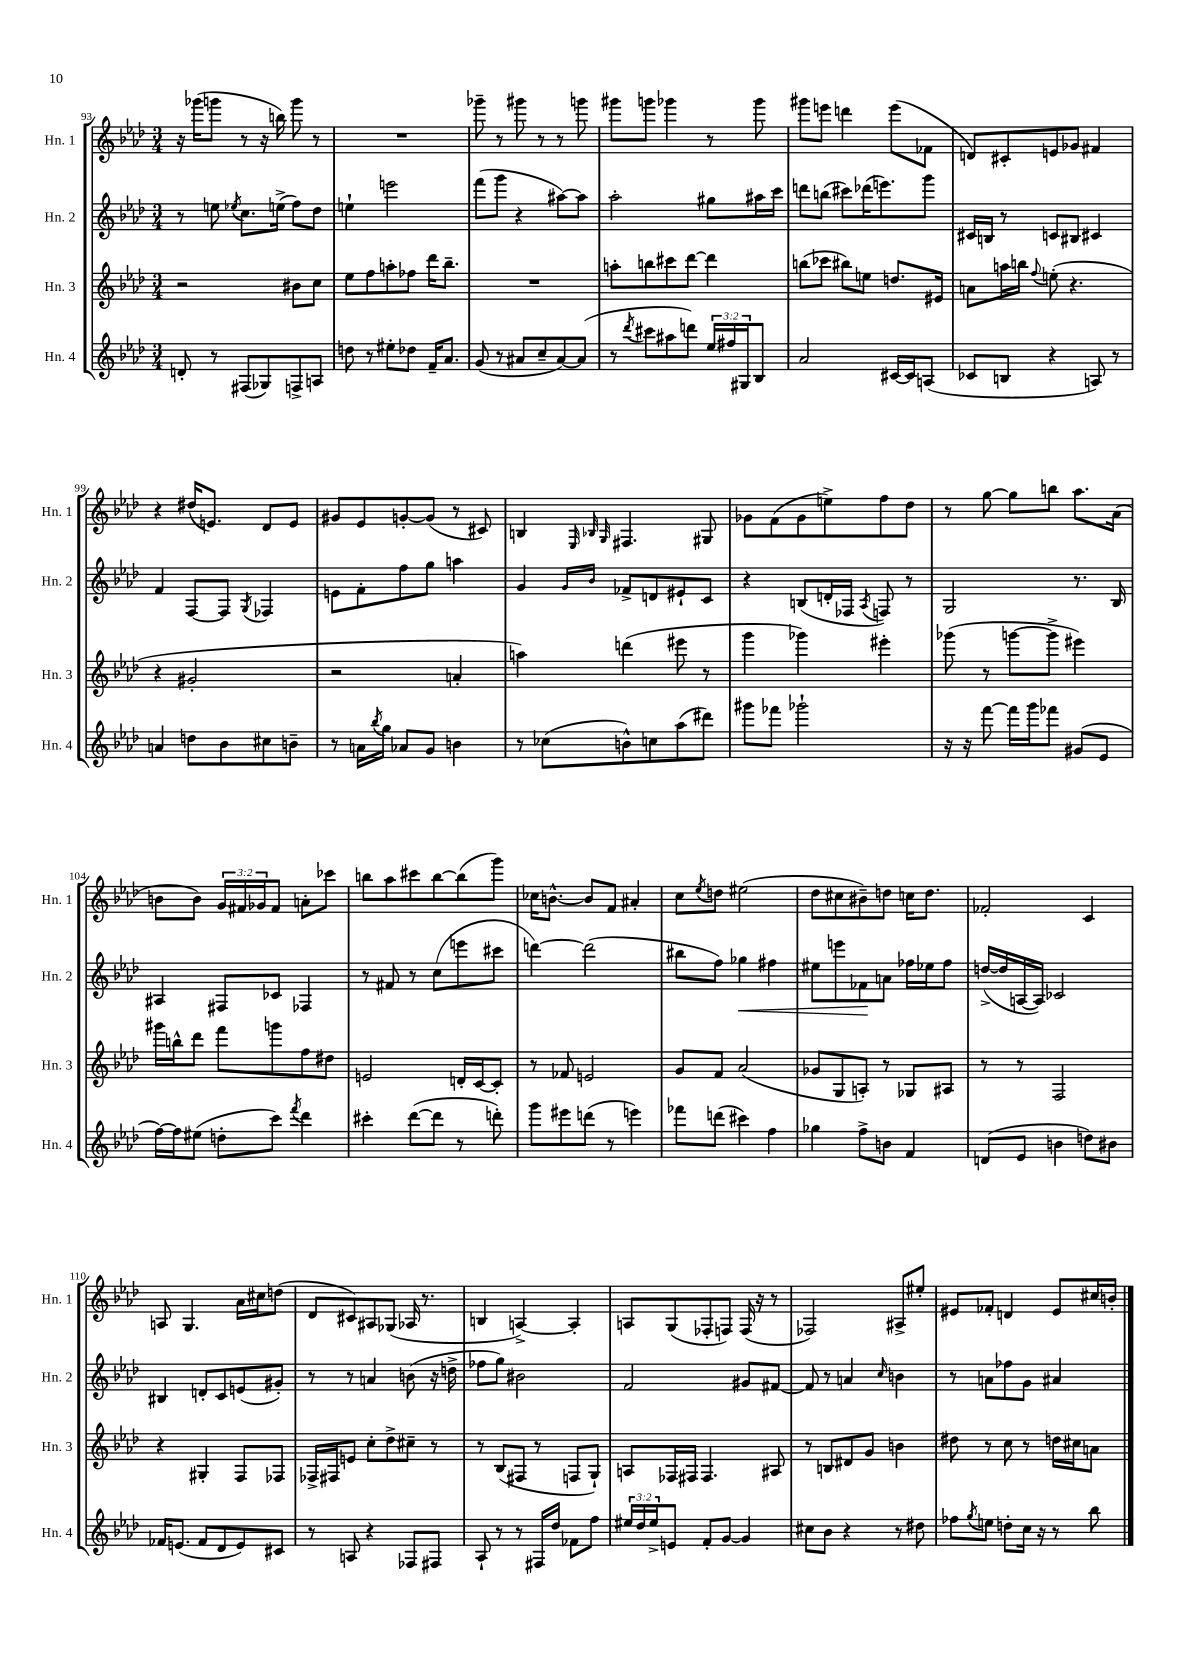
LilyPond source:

<<
\new StaffGroup <<
\new Staff = "s0" \with { instrumentName = "Hn. 1" shortInstrumentName = "Hn. 1" } {
    \clef treble \key aes \major \numericTimeSignature \time 3/4 \override Staff.TupletNumber.text = #tuplet-number::calc-fraction-text
    r16 ges'''16( g'''8 r8 r16 b''16) g'''8 r8 |
    R2. |
    ges'''8-- r8 gis'''8 r8 r8 g'''8 |
    gis'''8 g'''8 ges'''4 r8 ges'''8 |
    gis'''8 e'''8 d'''4 e'''8( fes'8 |
    d'8) cis'8-. e'8 ges'8 fis'4 |
    r4 dis''16( e'8.) des'8 e'8 |
    gis'8 ees'8 g'8~-. g'8( r8 cis'8) |
    b4 \grace { ees32 bes32 g32 } fis4. gis8 |
    ges'8 f'8( ges'8 e''8->) f''8 des''8 |
    r8 g''8~ g''8 b''8 aes''8. aes'16( |
    b'8 b'8) \tuplet 3/2 { g'16 fis'16 ges'16 } fis'8 a'8-. ces'''8 |
    b''8 aes''8 cis'''8 b''8~ b''8( g'''8) |
    ces''16 b'8.~-^ b'8 f'8 ais'4-. |
    c''8 \acciaccatura { ees''8 } d''8 eis''2( |
    des''8 cis''8 bis'8--) d''8 c''16 d''8. |
    fes'2-. c'4 |
    a8 g4. aes'16 cis''16 d''8( |
    des'8 cis'8) ais8 ges8( aes16 r8. |
    b4 a4~->) a4-. |
    a8 g8( fes8-. f8) f16( r16 r8 |
    fes2) ais8-> eis''8-. |
    eis'8 fes'8-. d'4 eis'8 cis''16 b'16-. \bar "|." |
}
\new Staff = "s1" \with { instrumentName = "Hn. 2" shortInstrumentName = "Hn. 2" } {
    \clef treble \key aes \major \numericTimeSignature \time 3/4
    r8 e''8 \acciaccatura { ees''8 } c''8. e''16->( f''8) des''8 |
    e''4-! e'''2 |
    f'''8( g'''8 r4 ais''8~) ais''8 |
    aes''2-. gis''8 ais''16 c'''16 |
    d'''8 b''8( cis'''8) des'''16( e'''8.) g'''8 |
    cis'16 b16 r8 c'8 bis8 cis'4 |
    f'4 f8~ f8 \acciaccatura { g8 } fes4 |
    e'8 f'8-. f''8 g''8 a''4 |
    g'4 \grace { g'16 bes'16 } fes'8-> d'8 eis'8-! c'8 |
    r4 b8( d'16-. fes16 \acciaccatura { aes8 } f8) r8 |
    g2 r8. bes16 |
    ais4 fis8 ces'8 fes4 |
    r8 fis'8 r8 c''8( e'''8 cis'''8 |
    d'''4~) d'''2( |
    bis''8 f''8) ges''4\< fis''4 |
    eis''8 e'''8 fes'8\! a'8 fes''16 ees''16 fes''8 |
    d''16~->( d''16 a16~ a16) ces'2 |
    bis4 d'8-. c'8 e'8( gis'8-.) |
    r8 r8 a'4 b'8( r16 d''16-> |
    fes''8 g''8) bis'2 |
    f'2 gis'8 fis'8~ |
    fis'8 r8 a'4 \grace { c''16 } b'4 |
    r8 a'8 fes''8 g'8 ais'4 \bar "|." |
}
\new Staff = "s2" \with { instrumentName = "Hn. 3" shortInstrumentName = "Hn. 3" } {
    \clef treble \key aes \major \numericTimeSignature \time 3/4
    r2 bis'8 c''8 |
    ees''8 f''8 a''8-. fes''8 des'''16 bes''8.-- |
    R2. |
    a''8-. b''8 cis'''8 des'''8~ des'''4 |
    b''8( ces'''8 bis''8) e''8 d''8. eis'16 |
    a'8 a''16 b''16 \appoggiatura { f''8 } e''8-.( r4. |
    r4 gis'2-. |
    r2 a'4-. |
    a''4) d'''4( eis'''8 r8 |
    g'''4 ges'''4) eis'''4-. |
    ges'''8( r8 g'''8~ g'''8-> eis'''4) |
    gis'''16 b''16-^ des'''8 f'''8 g'''8 f''8 dis''8 |
    e'2 d'16-. c'16~ c'8-. |
    r8 fes'8 e'2 |
    g'8 f'8 aes'2( |
    ges'8 g8 a8-.) r8 ges8 ais8 |
    r8 r8 f2 |
    r4 gis4-. f8 fes8 |
    fes16-> fis16 e'8 c''8-. des''8-> cis''8-- r8 |
    r8 bes8( fis8 r8 f8 g8-!) |
    a8 fes16 fis16 fis4. ais8 |
    r8 b8 dis'8 g'8 b'4 |
    dis''8 r8 c''8 r8 d''16 cis''16 a'8 \bar "|." |
}
\new Staff = "s3" \with { instrumentName = "Hn. 4" shortInstrumentName = "Hn. 4" } {
    \clef treble \key aes \major \numericTimeSignature \time 3/4 \override Staff.TupletNumber.text = #tuplet-number::calc-fraction-text
    d'8-. r8 fis8( ges8) f8-> a8 |
    d''8 r8 eis''8-. des''8 f'16-- aes'8. |
    g'8( r8 ais'8 c''8-- ais'8~) ais'8( |
    r8 \acciaccatura { des'''8 } cis'''8 ais''8 d'''8) \tuplet 3/2 { ees''16 fis''16 gis16 } bes8 |
    aes'2 cis'16~ cis'16 a8( |
    ces'8 b8 r4 a8) r8 |
    a'4 d''8 bes'8 cis''8 b'8-- |
    r8 a'16 \acciaccatura { bes''8 } g''16 aes'8 g'8 b'4 |
    r8 ces''8( b'8-^) c''8 aes''8( dis'''8) |
    gis'''8 fes'''8 ges'''2-! |
    r16 r16 f'''8~ f'''16 g'''16 fes'''8 gis'8( ees'8 |
    f''16~) f''16 eis''8( d''8-. c'''8) \acciaccatura { f'''8 } des'''4 |
    cis'''4-. des'''8~( des'''8 r8 d'''8-.) |
    g'''8 eis'''8 d'''8( r8 e'''4) |
    fes'''8 d'''8( cis'''4) f''4 |
    ges''4 f''8-> b'8 f'4 |
    d'8( ees'8 b'4 d''8) bis'8 |
    fes'16 e'8.( fes'8 des'8 e'8) cis'8 |
    r8 a8 r4 fes8 fis8 |
    aes8-! r8 r8 fis16 des''16 fes'8 f''8 |
    \tuplet 3/2 { eis''16 des''16 eis''16-> } e'8 f'8-. g'8~ g'4 |
    cis''8 bes'8 r4 r8 dis''8 |
    fes''8 \acciaccatura { g''8 } e''8 d''8-. c''16 r16 r8 bes''8 \bar "|." |
}
>>
>>
\layout { \context { \Score currentBarNumber = #93 } }
